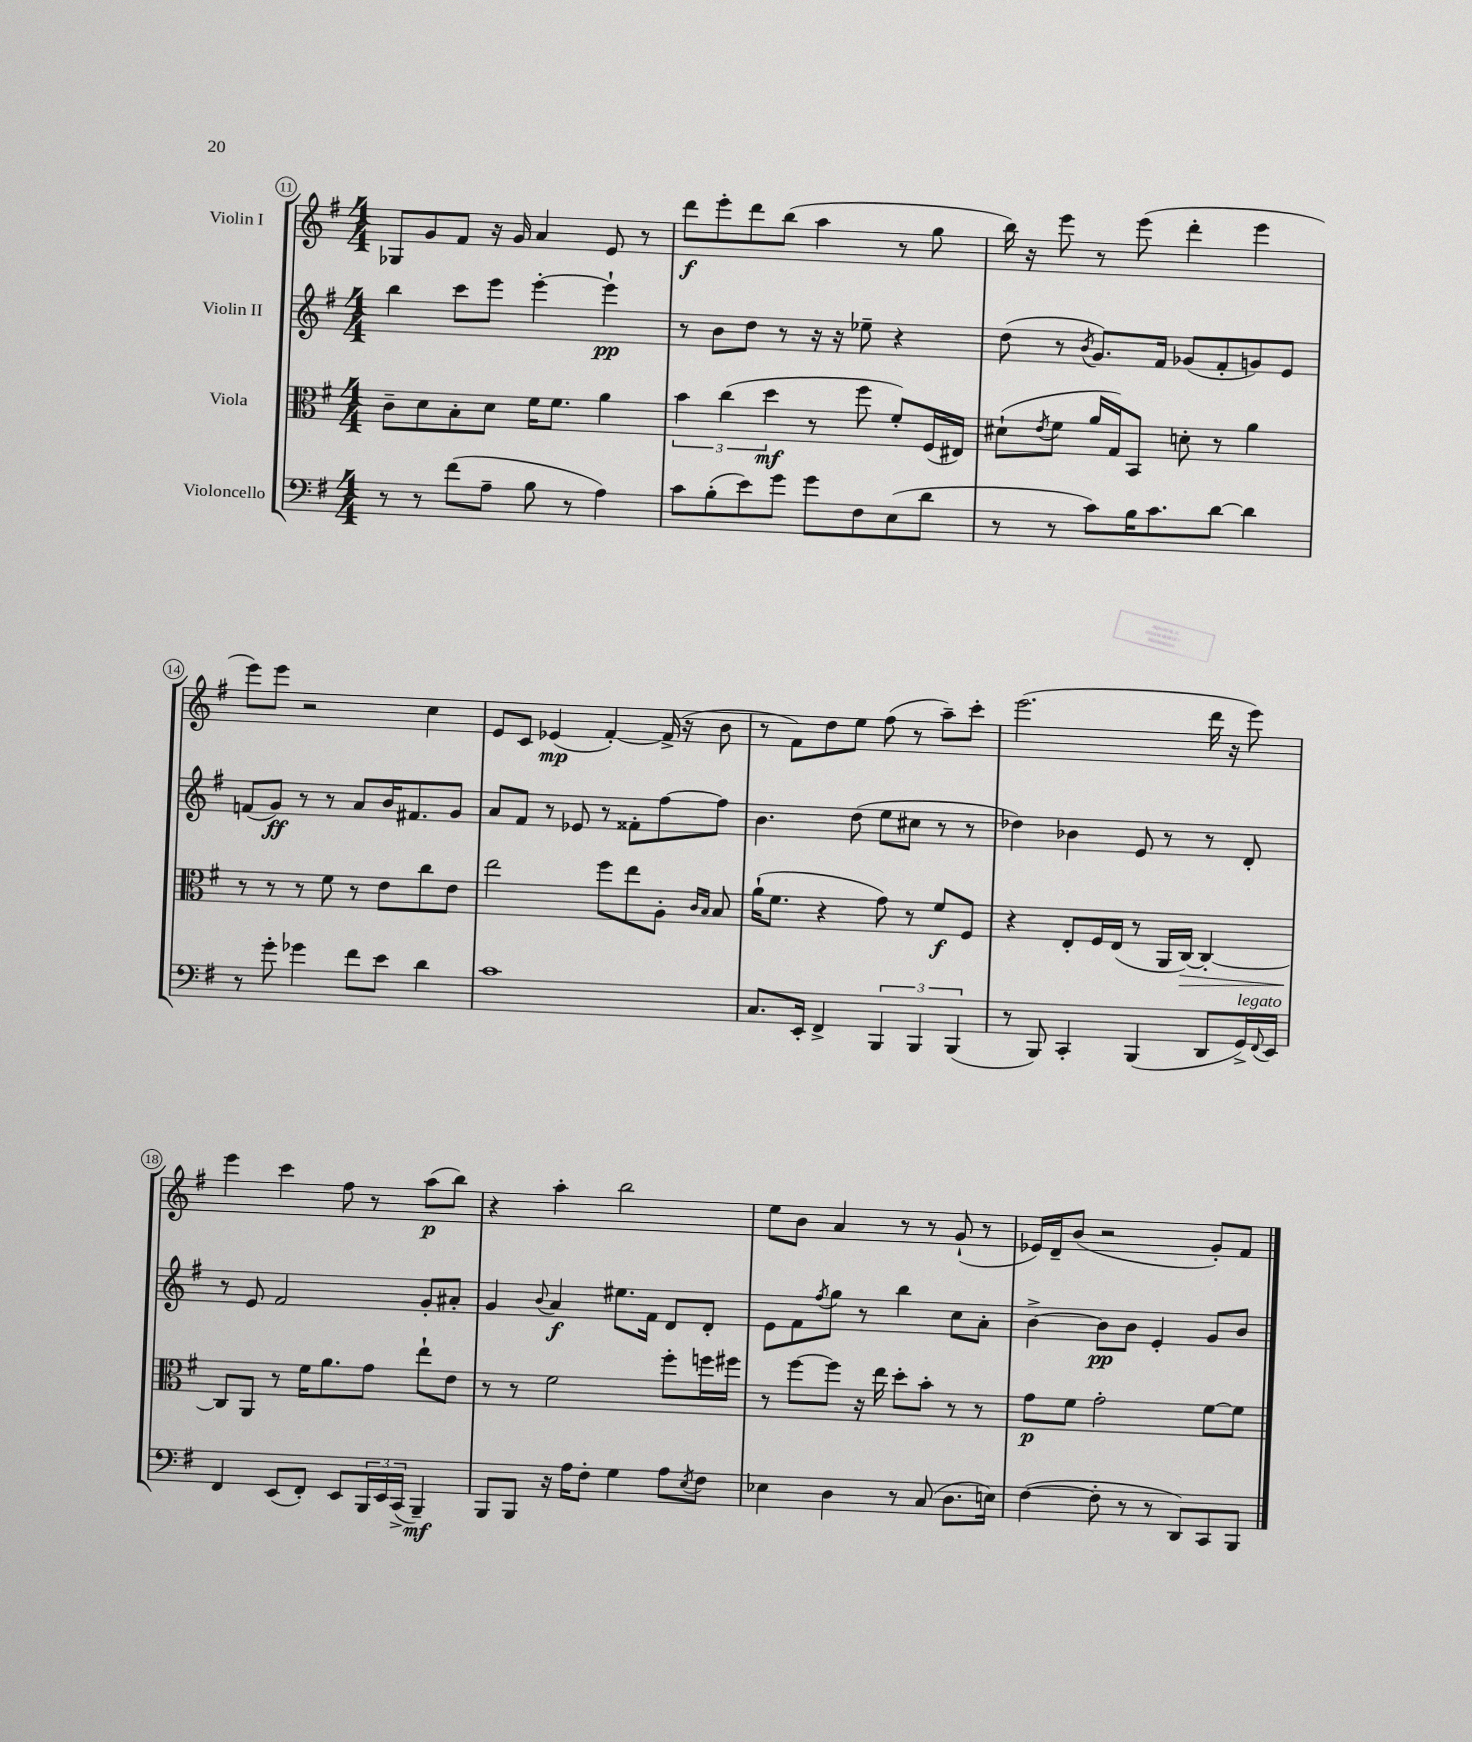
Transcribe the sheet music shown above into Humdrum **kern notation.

**kern	**dynam	**kern	**dynam	**kern	**dynam	**kern	**dynam
*part4	*part4	*part3	*part3	*part2	*part2	*part1	*part1
*staff4	*staff4	*staff3	*staff3	*staff2	*staff2	*staff1	*staff1
*I"Violoncello	*	*I"Viola	*	*I"Violin II	*	*I"Violin I	*
*clefF4	*	*clefC3	*	*clefG2	*	*clefG2	*
*k[f#]	*	*k[f#]	*	*k[f#]	*	*k[f#]	*
*M4/4	*	*M4/4	*	*M4/4	*	*M4/4	*
=11	=11	=11	=11	=11	=11	=11	=11
8r	.	8c~\L	.	4bb\	.	8G-X/L	.
8r	.	8d\	.	.	.	8g/	.
(8f#\L	.	8B'\	.	8ccc\L	.	8f#/J	.
8A~\J	.	8d\J	.	8eee\J	.	16r	.
.	.	.	.	.	.	16g/	.
8B\	.	16f#\KL	.	[4eee'\	.	4a/	.
.	.	8.f#\J	.	.	.	.	.
8r	.	.	.	.	.	.	.
4A\)	.	4a\	.	4eee`\]	pp	8e/	.
.	.	.	.	.	.	8r	.
=12	=12	=12	=12	=12	=12	=12	=12
8c\L	.	6b\	.	8r	.	8ddd\L	f
(8B'\	.	.	.	8b\L	.	8eee'\	.
.	.	(6cc\	.	.	.	.	.
8e\)	.	.	.	8dd\J	.	8ddd\	.
.	.	6dd\	mf	.	.	.	.
8g\J	.	.	.	8r	.	(8bb\J	.
8g\L	.	8r	.	16r	.	4aa\	.
.	.	.	.	16r	.	.	.
8F#\	.	8ff#\	.	8ee-X~\	.	.	.
(8E\	.	8f#'/L)	.	4r	.	8r	.
8d\J	.	(16F#/L	.	.	.	8gg\	.
.	.	16E#X/JJ)	.	.	.	.	.
=13	=13	=13	=13	=13	=13	=13	=13
8r	.	(8d#X`\L	.	(8dd\	.	16bb\)	.
.	.	.	.	.	.	16r	.
.	.	8qe/	.	.	.	.	.
8r	.	8f#\J	.	8r	.	8eee\	.
.	.	.	.	8qb/	.	.	.
8c\L)	.	16a/LL	.	8.g/L)	.	8r	.
.	.	16G/J)	.	.	.	.	.
16B\K	.	8BB/J	.	.	.	(8eee\	.
8.c\	.	.	.	16f#/Jk	.	.	.
.	.	8dn'\	.	(8g-X/L	.	4ddd'\	.
[8d\J	.	8r	.	8f#'/	.	.	.
4d\]	.	4a\	.	8gn/)	.	4eee\	.
.	.	.	.	8e/J	.	.	.
!!LO:LB:g=z
=14	=14	=14	=14	=14	=14	=14	=14
8r	.	8r	.	(8fn/L	.	8eee\L)	.
8g'\	.	8r	.	8g/J)	ff	8eee\J	.
4g-X\	.	8r	.	8r	.	2r	.
.	.	8f#\	.	8r	.	.	.
8f#\L	.	8r	.	8a/L	.	.	.
8e\J	.	8e\L	.	16b/K	.	.	.
.	.	.	.	8.f#X/	.	.	.
4d\	.	8cc\	.	.	.	4cc\	.
.	.	8e\J	.	8g/J	.	.	.
=15	=15	=15	=15	=15	=15	=15	=15
1c	.	2ee\	.	8a/L	.	8e/L	.
.	.	.	.	8f#/J	.	8c/J	.
.	.	.	.	8r	.	(4e-X/	mp
.	.	.	.	8e-X/	.	.	.
.	.	8ff#\L	.	8r	.	[4f#'/)	.
.	.	8ee\	.	8f##X'\L	.	.	.
.	.	8A'\J	.	[8ff#\	.	(16f#^/]	.
.	.	.	.	.	.	16r	.
.	.	16qqc/LL	.	.	.	.	.
.	.	16qqB/JJ	.	.	.	.	.
.	.	8B/	.	8ff#\J]	.	8b\	.
=16	=16	=16	=16	=16	=16	=16	=16
8.C/L	.	(16a`\KL	.	4.b\	.	8r	.
.	.	8.f#\J	.	.	.	.	.
.	.	.	.	.	.	8f#\L)	.
16EE'/Jk	.	.	.	.	.	.	.
4FF#^/	.	4r	.	.	.	8dd\	.
.	.	.	.	(8dd\	.	8ee\J	.
6BBB/	.	8g\)	.	8ee\L	.	(8ff#\	.
.	.	8r	.	8cc#X\J	.	8r	.
6BBB/	.	.	.	.	.	.	.
.	.	8f#/L	f	8r	.	8aa~\L)	.
(6BBB/	.	.	.	.	.	.	.
.	.	8F#/J	.	8r	.	8ccc'\J	.
=17	=17	=17	=17	=17	=17	=17	=17
8r	.	4r	.	4dd-X\)	.	(2.eee\	.
8BBB/)	.	.	.	.	.	.	.
4CC'/	.	8E'/L	.	4b-X\	.	.	.
.	.	16F#/L	.	.	.	.	.
.	.	(16E/JJ	.	.	.	.	.
(4BBB/	.	8r	.	8e/	.	.	.
.	.	16AA/LL	.	8r	.	.	.
!	!	!	!LO:HP:b	!	!	!	!
.	.	[16C/JJ)	>	.	.	.	.
8DD/L	.	4C'/_	.	8r	.	16ddd\	.
.	.	.	.	.	.	16r	.
!LO:TX:a:i:t=legato	!	!	!	!	!	!	!
16GG^/L)	.	.	.	8d'/	.	8eee\)	.
8qqFF#/	.	.	.	.	.	.	.
16EE/JJ	.	.	.	.	.	.	.
!!LO:LB:g=z
=18	=18	=18	=18	=18	=18	=18	=18
4FF#/	.	8C/L]	.	8r	.	4eee\	.
.	.	8AA/J	]	8e/	.	.	.
(8EE/L	.	8r	.	2f#/	.	4ccc\	.
8FF#'/J)	.	16f#\KL	.	.	.	.	.
.	.	8.a\	.	.	.	.	.
8EE/L	.	.	.	.	.	8ff#\	.
24BBB/L	.	8g\J	.	.	.	8r	.
24EE/	.	.	.	.	.	.	.
(24CC^/JJ	.	.	.	.	.	.	.
4BBB~/)	mf	8ee`\L	.	8g'/L	.	(8aa\L	p
.	.	8e\J	.	8a#X'/J	.	8bb\J)	.
=19	=19	=19	=19	=19	=19	=19	=19
8BBB/L	.	8r	.	4g/	.	4r	.
8BBB/J	.	8r	.	.	.	.	.
.	.	.	.	8qqb/	.	.	.
16r	.	2f#\	.	4a/	f	4aa'\	.
16A\KL	.	.	.	.	.	.	.
8F#'\J	.	.	.	.	.	.	.
4G\	.	.	.	8.ee#X\L	.	2bb\	.
.	.	.	.	16f#\Jk	.	.	.
8A\L	.	8ff#'\L	.	8d/L	.	.	.
8qE/	.	.	.	.	.	.	.
8F#\J	.	16ffn\L	.	8d'/J	.	.	.
.	.	16ff#X\JJ	.	.	.	.	.
=20	=20	=20	=20	=20	=20	=20	=20
4E-X\	.	8r	.	8e\L	.	8ee\L	.
.	.	[8ff#\L	.	8f#\	.	8b\J	.
.	.	.	.	8qff#/	.	.	.
4D\	.	8ff#\J]	.	8gg\J	.	4a/	.
.	.	16r	.	8r	.	.	.
.	.	16ee\	.	.	.	.	.
8r	.	8dd'\L	.	4bb\	.	8r	.
(8C/	.	8b'\J	.	.	.	8r	.
8.D\L	.	8r	.	8cc\L	.	(8g`/	.
.	.	8r	.	8a'\J	.	8r	.
16En\Jk)	.	.	.	.	.	.	.
=21	=21	=21	=21	=21	=21	=21	=21
([4F#\	.	8g\L	p	[4b^\	.	16e-X/LL)	.
.	.	.	.	.	.	16d~/J	.
.	.	8f#\J	.	.	.	(8b/J	.
8F#'\]	.	2g'\	.	8b\L]	pp	2r	.
8r	.	.	.	8b\J	.	.	.
8r	.	.	.	4e'/	.	.	.
8DD/L)	.	.	.	.	.	.	.
8CC/	.	[8f#\L	.	8g/L	.	8g'/L)	.
8BBB/J	.	8f#\J]	.	8b/J	.	8f#/J	.
==	==	==	==	==	==	==	==
*-	*-	*-	*-	*-	*-	*-	*-
